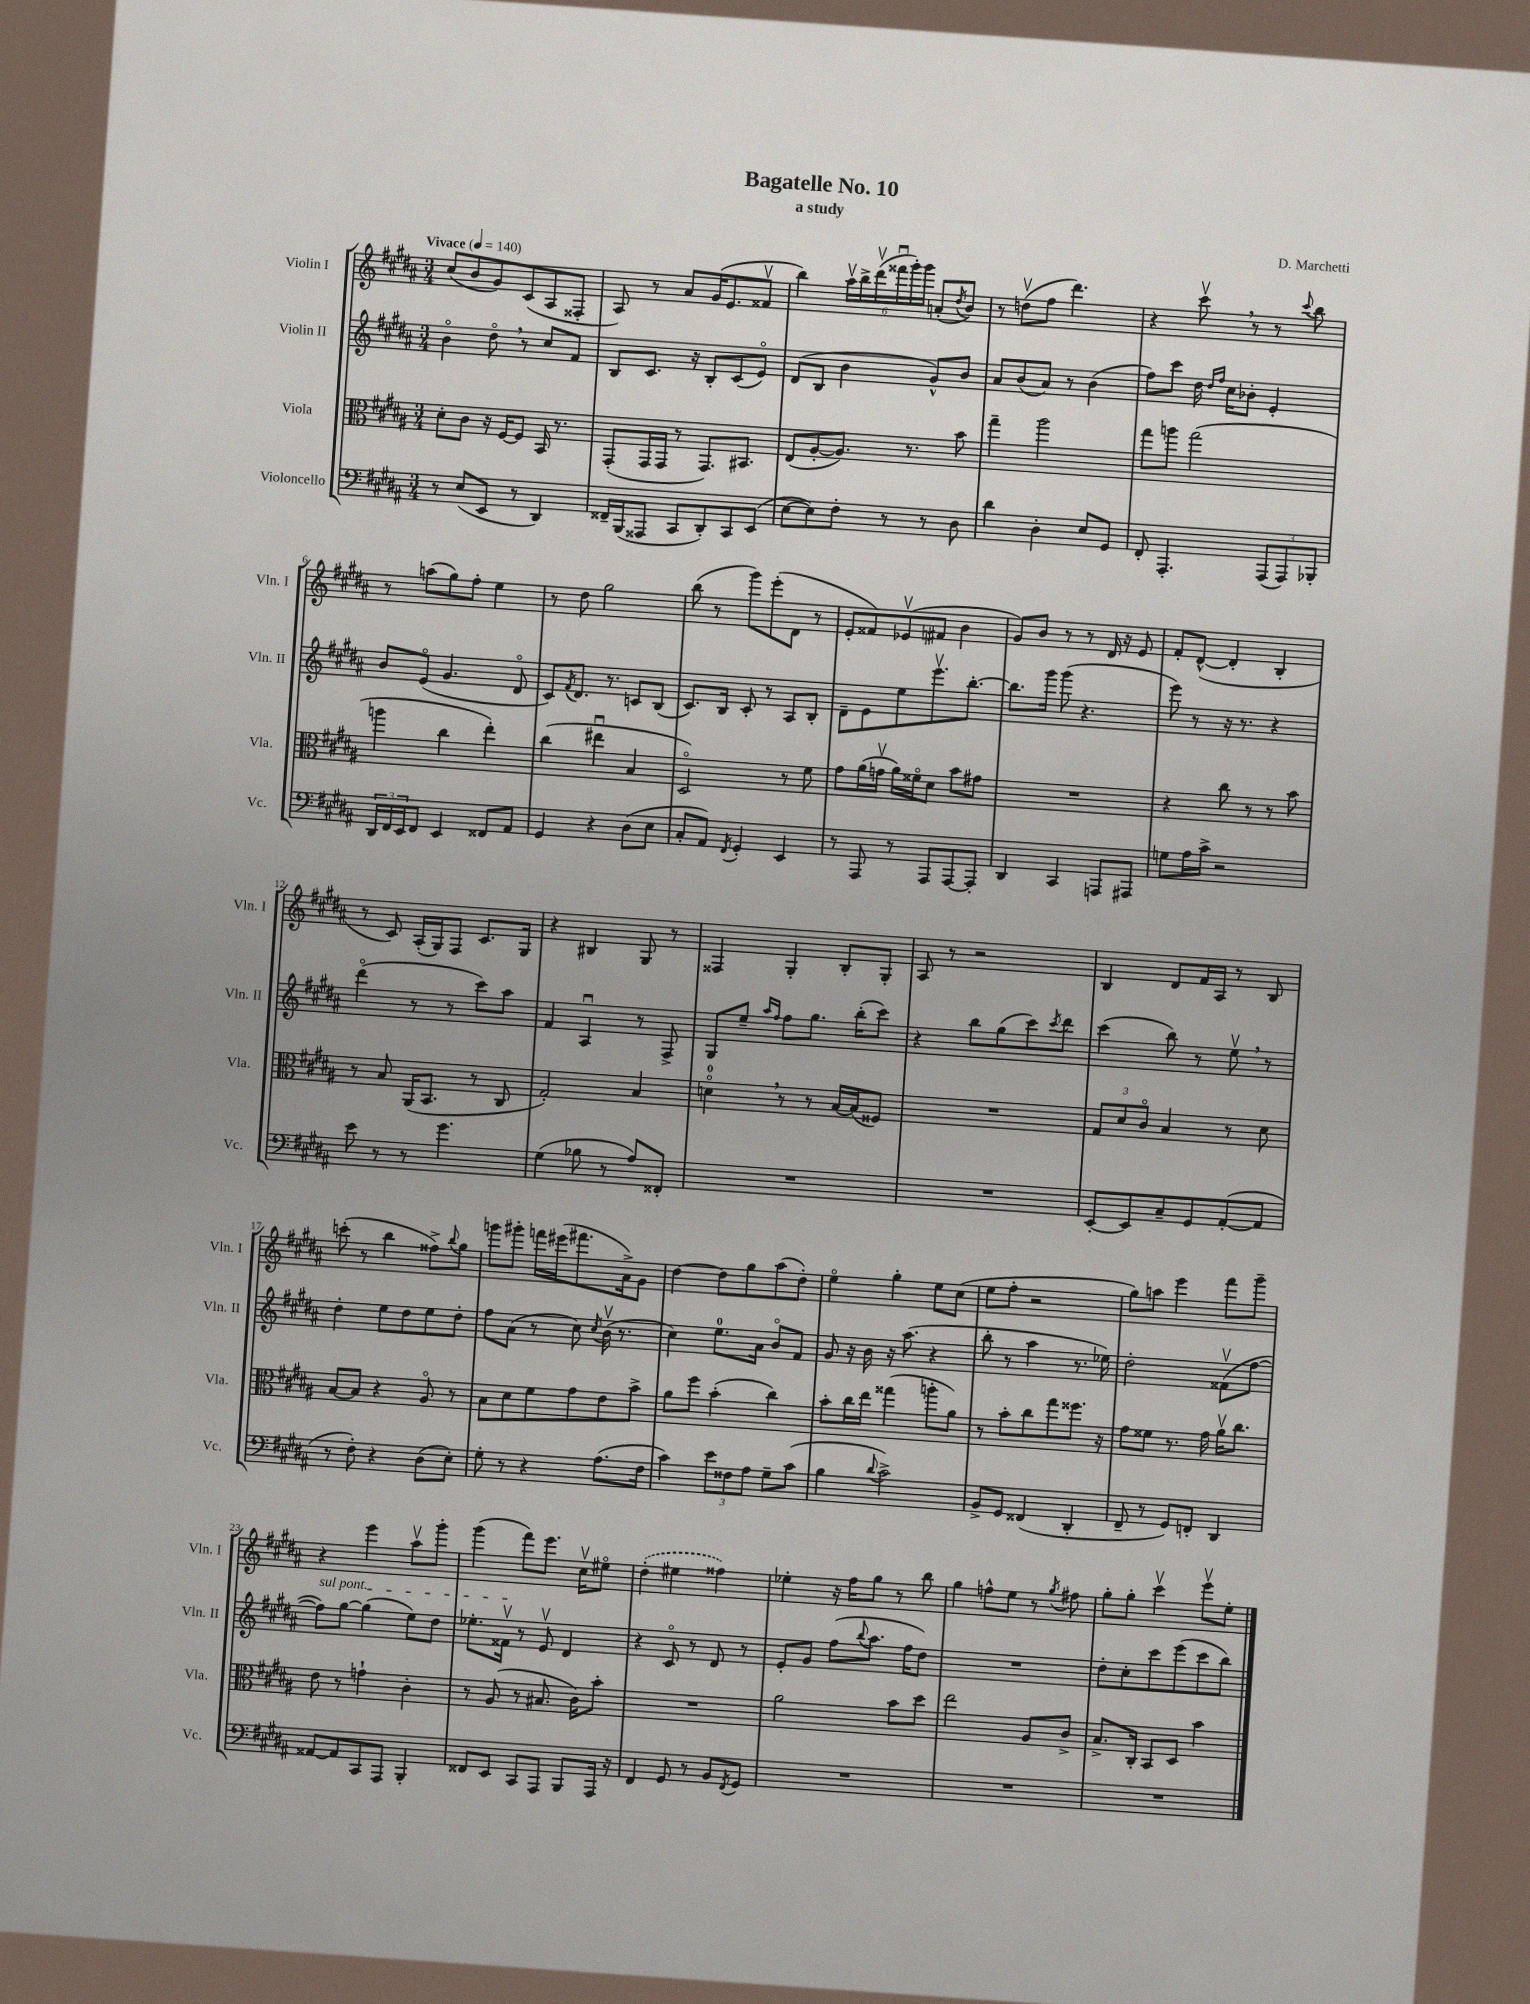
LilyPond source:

\header { title = "Bagatelle No. 10" composer = "D. Marchetti" subtitle = "a study" }
<<
\new StaffGroup <<
\new Staff = "s0" \with { instrumentName = "Violin I" shortInstrumentName = "Vln. I" } {
    \clef treble \key b \major \numericTimeSignature \time 3/4 \tempo "Vivace" 4 = 140
    cis''8( b'8 gis'8) cis'8( ais8 fisis8-. |
    ais8) r8 ais'8 gis'16( e'8. fisis'8\upbow |
    b''4) \tuplet 6/4 { ais''16\upbow b''16-> dis'''16\upbow( fisis'''16\downbow gis'''16-.) gis'''16 } a'8-.( \acciaccatura { dis''8 } b'8) |
    r8 d''8\upbow( fis''8 dis'''4.) |
    r4 cis'''8\upbow \breathe r8 r8 \appoggiatura { cis'''8 } b''8 |
    r8 a''8( gis''8) fis''8-. e''4 |
    r8 dis''8 gis''2 |
    b''8( r8 gis'''8) e'''8-.( dis'8 r8 |
    e'8-. fisis'8) ees'8\upbow( fis'8 b'4 |
    gis'8) b'8 r8 r8 dis'16 r16 e'8 |
    fis'8-. dis'8~-^( dis'4-. b4-. |
    r8 cis'8) ais16-.( gis16) fis8 cis'8. gis16 |
    r4 bis4 gis8 r8 |
    fisis4 gis4-. b8-. gis8-. |
    ais8 r8 r2 |
    b4 dis'8 fis'16 ais16 r8 b8 |
    c'''8-.( r8 b''4 fisis''8->) \appoggiatura { b''8 } gis''8 |
    g'''8 gis'''8-. f'''16 eis'''16( fis'''8. ais'16->) gis'8 |
    dis''4~ dis''8 gis''8 ais''8( dis''8-.) |
    e''4\flageolet gis''4-. e''8 cis''8( |
    e''8 fis''8-. r2 |
    gis''8) a''8 e'''4 fis'''8 gis'''8-- |
    r4 e'''4 ais''8\upbow gis'''8-. |
    gis'''4( fis'''8) e'''8. cis''16\upbow eis''8\flageolet |
    \once \slurDashed dis''4-.( eis''4 fisis''4) |
    ees''4-. r16 fis''16 gis''8 r8 b''8 |
    gis''4 f''8-^ e''8 r8 \acciaccatura { gis''8 } fis''8 |
    gis''8-. gis''8-. cis'''4\upbow e'''8\upbow e''8-. \bar "|." |
}
\new Staff = "s1" \with { instrumentName = "Violin II" shortInstrumentName = "Vln. II" } {
    \clef treble \key b \major \numericTimeSignature \time 3/4
    b'4\flageolet dis''8\flageolet \breathe r8 cis''8 fis'8 |
    b8 cis'8. r16 b8-. cis'8( e'8\flageolet) |
    dis'8( b8 b'4 gis'8-^) b'8 |
    ais'8 b'8( ais'8) r8 b'4( |
    fis''8) cis'''8 dis''16 \grace { dis''16 fis''16 } cis''16 bes'8-. e'4-. |
    b'8 e'8\flageolet( gis'4. dis'8\flageolet |
    cis'8) \acciaccatura { fis'8 } dis'8. r8. c'8 b8( |
    cis'8.) b16 cis'8-. r8 ais8 b8-. |
    dis'8-- e'8 e''8 e'''8.\upbow b''8.~-. |
    b''8. gis'''16 gis'''8( r4. |
    e'''8) r8 r16 r8. r4 |
    dis'''4\flageolet( r8 r8 cis'''8) ais''8 |
    fis'4 ais4\downbow r8 fis8-> |
    gis8 e''8-- \grace { ais''16 fis''16 } fis''8 gis''8. b''16-.( cis'''8) |
    r4 b''8 gis''8( cis'''8) \acciaccatura { cis'''8 } dis'''8 |
    cis'''4( b''8) r8 e''8\upbow \breathe r8 |
    dis''4-. e''8 dis''8 e''8 dis''8-. |
    fis''8 ais'8( r8 cis''8) \acciaccatura { cis''8 } b'16\upbow( r8. |
    cis''4) e''8.-0 ais'16 b'8\flageolet fis'8 |
    gis'8 r16 b'16 r16 ais''8.( r4 |
    b''8-. r8 ais''4 r8. ees''16) |
    dis''2-. fisis'8\upbow( fis''8~ |
    \once \override TextSpanner.bound-details.left.text = \markup { \italic "sul pont." } fis''8\startTextSpan) gis''8~ gis''4( e''8) dis''8 |
    ees''8.-. fisis'16\upbow\stopTextSpan r8 e'8\upbow dis'4 |
    r4 cis'8\flageolet r8 dis'8 r8 |
    e'8-. gis'8 fis''8( \appoggiatura { b''8 } ais''8. fis''16 dis''8) |
    R2. |
    dis''8-. cis''8-. cis'''8 e'''8( cis'''8 b''8) \bar "|." |
}
\new Staff = "s2" \with { instrumentName = "Viola" shortInstrumentName = "Vla." } {
    \clef alto \key b \major \numericTimeSignature \time 3/4
    dis'8-. cis'8 r16 fis16~ fis8 b,16 r8. |
    gis,8-.( gis,16 gis,16 r8 gis,8.) bis,8. |
    e8( ais8~-. ais8.) r8. b'8 |
    gis''4-- ais''2 |
    gis''8 a''8 gis''2( |
    a''4 cis''4 e''4-.) |
    cis''4( eis''4\downbow b4 |
    dis2\flageolet) r8 fis'8 |
    gis'8 ais'16( g'16\upbow ais'16) fisis'16\flageolet dis'8 b'8 gis'8 |
    R2. |
    r4 cis''8 r8 r8 b'8 |
    r8 b8 ais,16( b,8. r8 cis8 |
    gis2-.) b4 |
    d'4-0\flageolet \breathe r8 r8 b16~ b16( fisis8) |
    R2. |
    \tuplet 3/2 { gis8 dis'8 cis'8\flageolet } b4 r8 dis'8 |
    b8~ b8 r4 ais8\flageolet r8 |
    b8 dis'8 fis'8 gis'8 e'8 b'8-> |
    ais'8 fis''8 b'4-.( cis''4) |
    b'8-. cis''16 e''16 gisis''4( a''8-. ais'8) |
    r8 b'8-. cis''8 gis''8 fisis''8. r16 |
    gis'8 fisis'8 r8. gis'16 ais'16\upbow cis''8. |
    e'8 r8 g'4-! cis'4-. |
    r8 ais8( r8 bis8. cis'16) b'8-. |
    R2. |
    ais'2 b'8 dis''8 |
    e''2 ais8 cis'8-> |
    b8.-> cis16-. b,8 dis8 b'4 \bar "|." |
}
\new Staff = "s3" \with { instrumentName = "Violoncello" shortInstrumentName = "Vc." } {
    \clef bass \key b \major \numericTimeSignature \time 3/4
    r8 e8( e,8 r8 dis,4) |
    fisis,16-- b,,16( aisis,,8 cis,8 dis,8-.) cis,8 e,8( |
    e8~ e8) fis8-. r8 r8 dis8 |
    dis'4 dis4-. e8 gis,8 |
    fis,8-. ais,,4.-. \tuplet 3/2 { ais,,8( ais,,8) bes,,8-. } |
    \tuplet 3/2 { dis,16 fis,16 e,16 } fis,8 e,4 fisis,8 ais,8 |
    gis,4 r4 dis8( e8 |
    cis8-. ais,8) \acciaccatura { fis,8 } gis,4-. e,4 |
    r8 ais,,8 r8 ais,,8 ais,,8~ ais,,8-. |
    dis,4 cis,4 a,,8 ais,,8 |
    g8 ais16 cis'16-> r2 |
    e'8 r8 r8 gis'4. |
    gis4( bes8 r8 ais8) fisis,8-. |
    R2. |
    R2. |
    e,8~-. e,8 cis8-- gis,8 ais,8~-.( ais,8 |
    r8 fis8-.) r4 dis8( e8-.) |
    gis8-. r8 r4 ais8.( fis16 |
    cis'4) \tuplet 3/2 { e'8 fisis8 ais8 } gis8-- cis'8( |
    b4 \appoggiatura { dis'8 } cis'2->) |
    b,8-> gis,8 fisis,4( dis,4-. |
    fis,8-- r8 gis,8) f,8-. dis,4 |
    aisis,8~ aisis,8 cis,8 ais,,8 b,,4-. |
    fisis,8 e,8 cis,8 ais,,8 b,,8 ais,,16 r16 |
    fis,4 gis,8 r8 b,8 \acciaccatura { fis,8 } gis,8 |
    R2. |
    R2. |
    R2. \bar "|." |
}
>>
>>
